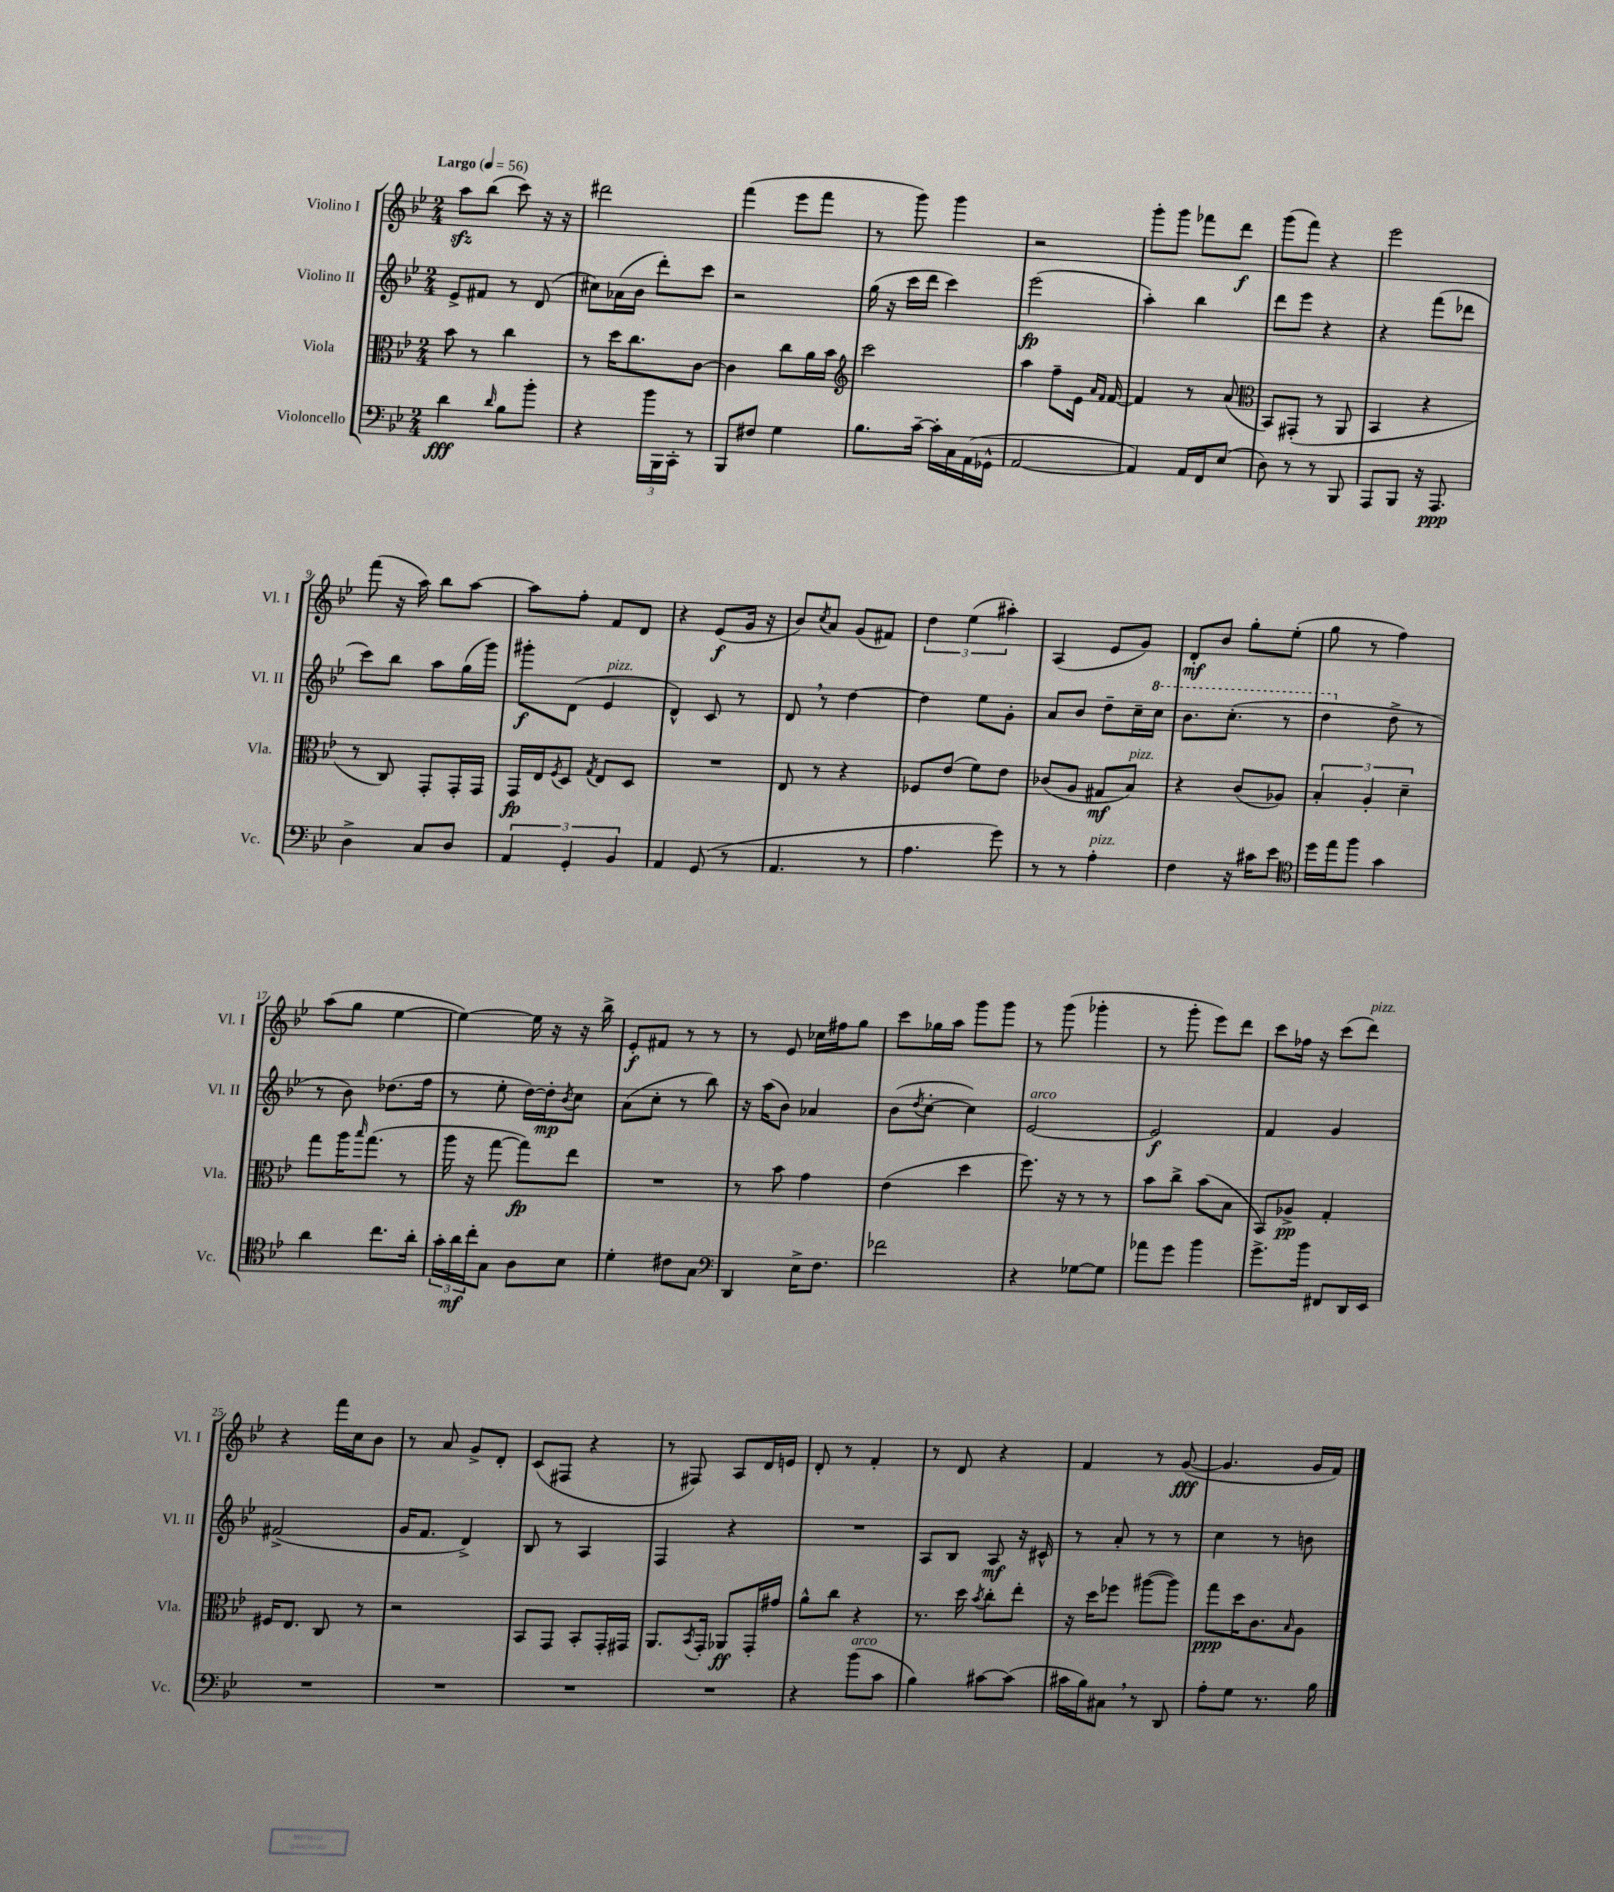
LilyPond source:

<<
\new StaffGroup <<
\new Staff = "s0" \with { instrumentName = "Violino I" shortInstrumentName = "Vl. I" } {
    \clef treble \key bes \major \numericTimeSignature \time 2/4 \tempo "Largo" 4 = 56
    a''8\sfz bes''8( c'''8) r16 r16 |
    dis'''2 |
    f'''4( ees'''8 f'''8 |
    r8 g'''8) g'''4 |
    r2 |
    g'''8-. g'''8 fes'''8 d'''8\f |
    g'''8( f'''8) r4 |
    ees'''2 |
    f'''8( r16 a''16) bes''8 a''8~ |
    a''8 f''8-. f'8 d'8 |
    r4 ees'8\f( g'16 r16 |
    bes'8) \acciaccatura { c''8 } a'8 g'8( fis'8) |
    \tuplet 3/2 { d''4 ees''4( ais''4-.) } |
    a4( ees'8 g'8) |
    d'8-.\mf bes'8 g''8-. ees''8-.( |
    g''8 r8 f''4) |
    a''8( g''8 ees''4~ |
    ees''4~) ees''16 r16 r16 bes''16-> |
    ees'8-.\f fis'8 r8 r8 |
    r8 ees'8 ces''16 fis''16 g''8 |
    c'''8 ges''16 a''16 g'''8 g'''8 |
    r8 g'''8( ges'''4-. |
    r8 g'''8-. ees'''8) d'''8 |
    c'''8 fes''16 r16 c'''8( d'''8^\markup { \italic "pizz." }) |
    r4 f'''16 c''16 bes'8 |
    r8 a'8 g'8-> d'8-. |
    c'8( fis8 r4 |
    r8 fis8) a8 d'16 e'16 |
    d'8-. r8 f'4-. |
    r8 d'8 r4 |
    f'4 r8 g'8~\fff( |
    g'4. g'16 f'16) \bar "|." |
}
\new Staff = "s1" \with { instrumentName = "Violino II" shortInstrumentName = "Vl. II" } {
    \clef treble \key bes \major \numericTimeSignature \time 2/4
    ees'8-> fis'8 r8 d'8( |
    cis''8) aes'16( bes'16 d'''8-.) c'''8 |
    r2 |
    g''16( r16 c'''16 d'''16 c'''4) |
    ees'''2\fp( |
    a''4-.) bes''4 |
    d'''8 ees'''8 r4 |
    r4 f'''8( des'''8 |
    c'''8) bes''8 a''8 g''16( g'''16) |
    gis'''8-.\f d'8( ees'4^\markup { \italic "pizz." } |
    d'4-^) c'8 r8 |
    d'8 \breathe r8 d''4~ |
    d''4 ees''8 g'8-. |
    a'8 bes'8 d''8-- c''16-- \ottava #1 c'''16 |
    bes''8. c'''8.-.( r8 |
    d'''4 \ottava #0 d''8-> r8 |
    r8 bes'8) des''8.( f''16 |
    r8 ees''8-. d''16~) d''16-.\mp \acciaccatura { bes'8 } c''8 |
    a'8( c''8-. r8 bes''8) |
    r16 a''16( bes'8) aes'4 |
    bes'8( \acciaccatura { d''8 } c''8~-. c''4) |
    ees'2~^\markup { \italic "arco" } |
    ees'2\f |
    f'4 g'4 |
    fis'2->( |
    g'16 f'8. d'4->) |
    bes8 r8 a4 |
    f4 r4 |
    R2 |
    a8 bes8 a8\mf r16 cis'16-^ |
    r8 a'8-. r8 r8 |
    c''4 r8 b'8 \bar "|." |
}
\new Staff = "s2" \with { instrumentName = "Viola" shortInstrumentName = "Vla." } {
    \clef alto \key bes \major \numericTimeSignature \time 2/4
    bes'8 r8 c''4 |
    r8 d''16 c''8. c'8~ |
    c'4 c''8 a'16 bes'16 |
    \clef treble c'''2 |
    a''4 f''8-- ees'16 \grace { a'16 f'16 } f'16~ |
    f'4 r8 a'8( |
    \clef alto bes,8) gis,8-.( r8 a,8 |
    bes,4 r4 |
    r8 c8) g,8-. g,16-. g,16 |
    g,16\fp ees16 \acciaccatura { f8 } d8 \acciaccatura { g8 } ees8 d8 |
    R2 |
    ees8 r8 r4 |
    fes8 ees'8( f'8) ees'8 |
    ces'8( a8 gis8\mf bes8^\markup { \italic "pizz." }) |
    r4 c'8( aes8) |
    \tuplet 3/2 { bes4-. a4-. d'4-- } |
    g''8 a''16 \grace { bes''16 } g''8.( r8 |
    a''16 r16 g''8~ g''8\fp) ees''8 |
    R2 |
    r8 bes'8 g'4 |
    ees'4( d''4 |
    f''8.) r16 r8 r8 |
    bes'8 c''8-> bes'8( bes8 |
    bes,8) aes8->\pp g4-. |
    fis16 ees8. c8 r8 |
    r2 |
    bes,8 g,8 bes,8-. g,16-. gis,16 |
    a,8. \acciaccatura { bes,8 } g,16-. aes,8\ff g,16-. gis'16 |
    a'8-^ c''8 r4 |
    r8. d''16 \acciaccatura { bes'8 } c''8-. ees''8-. |
    r16 d''16 fes''8 ais''8~( ais''8) |
    g''8\ppp d''16 c'8. \grace { bes16 } a8 \bar "|." |
}
\new Staff = "s3" \with { instrumentName = "Violoncello" shortInstrumentName = "Vc." } {
    \clef bass \key bes \major \numericTimeSignature \time 2/4
    d'4\fff \grace { d'16 } bes8 bes'8-. |
    r4 \tuplet 3/2 { bes'16 bes,,16 c,16-. } r8 |
    bes,,8 fis8 g4 |
    bes8. c'16~-- c'16-. c16 a,16( ges,16-^ |
    a,2~ |
    a,4) a,16 f,16 ees8( |
    d8) r8 r8 bes,,8 |
    a,,8 bes,,8 r16 a,,8.\ppp |
    d4-> c8 d8 |
    \tuplet 3/2 { a,4 g,4-. bes,4 } |
    a,4 g,8( r8 |
    a,4. r8 |
    a4. g'8) |
    r8 r8 a4-.^\markup { \italic "pizz." } |
    f4 r16 cis'16 ees'8 |
    \clef tenor d''16 ees''16 f''8 g'4 |
    a'4 c''8. a'16-. |
    \tuplet 3/2 { g'16-. a'16\mf c''16-. } g8 a8 bes8 |
    d'4-. cis'8 g8 |
    \clef bass d,4 ees16-> f8. |
    fes'2 |
    r4 ges8~ ges8 |
    aes'8 g'8 bes'4 |
    g'8.-> bes'16 fis,8 d,16 ees,16 |
    R2 |
    R2 |
    R2 |
    R2 |
    r4 bes'8^\markup { \italic "arco" }( c'8 |
    bes4) cis'8~ cis'8( |
    cis'16 bes16) cis8 \breathe r8 d,8 |
    a8-. g8 r8. bes16 \bar "|." |
}
>>
>>
